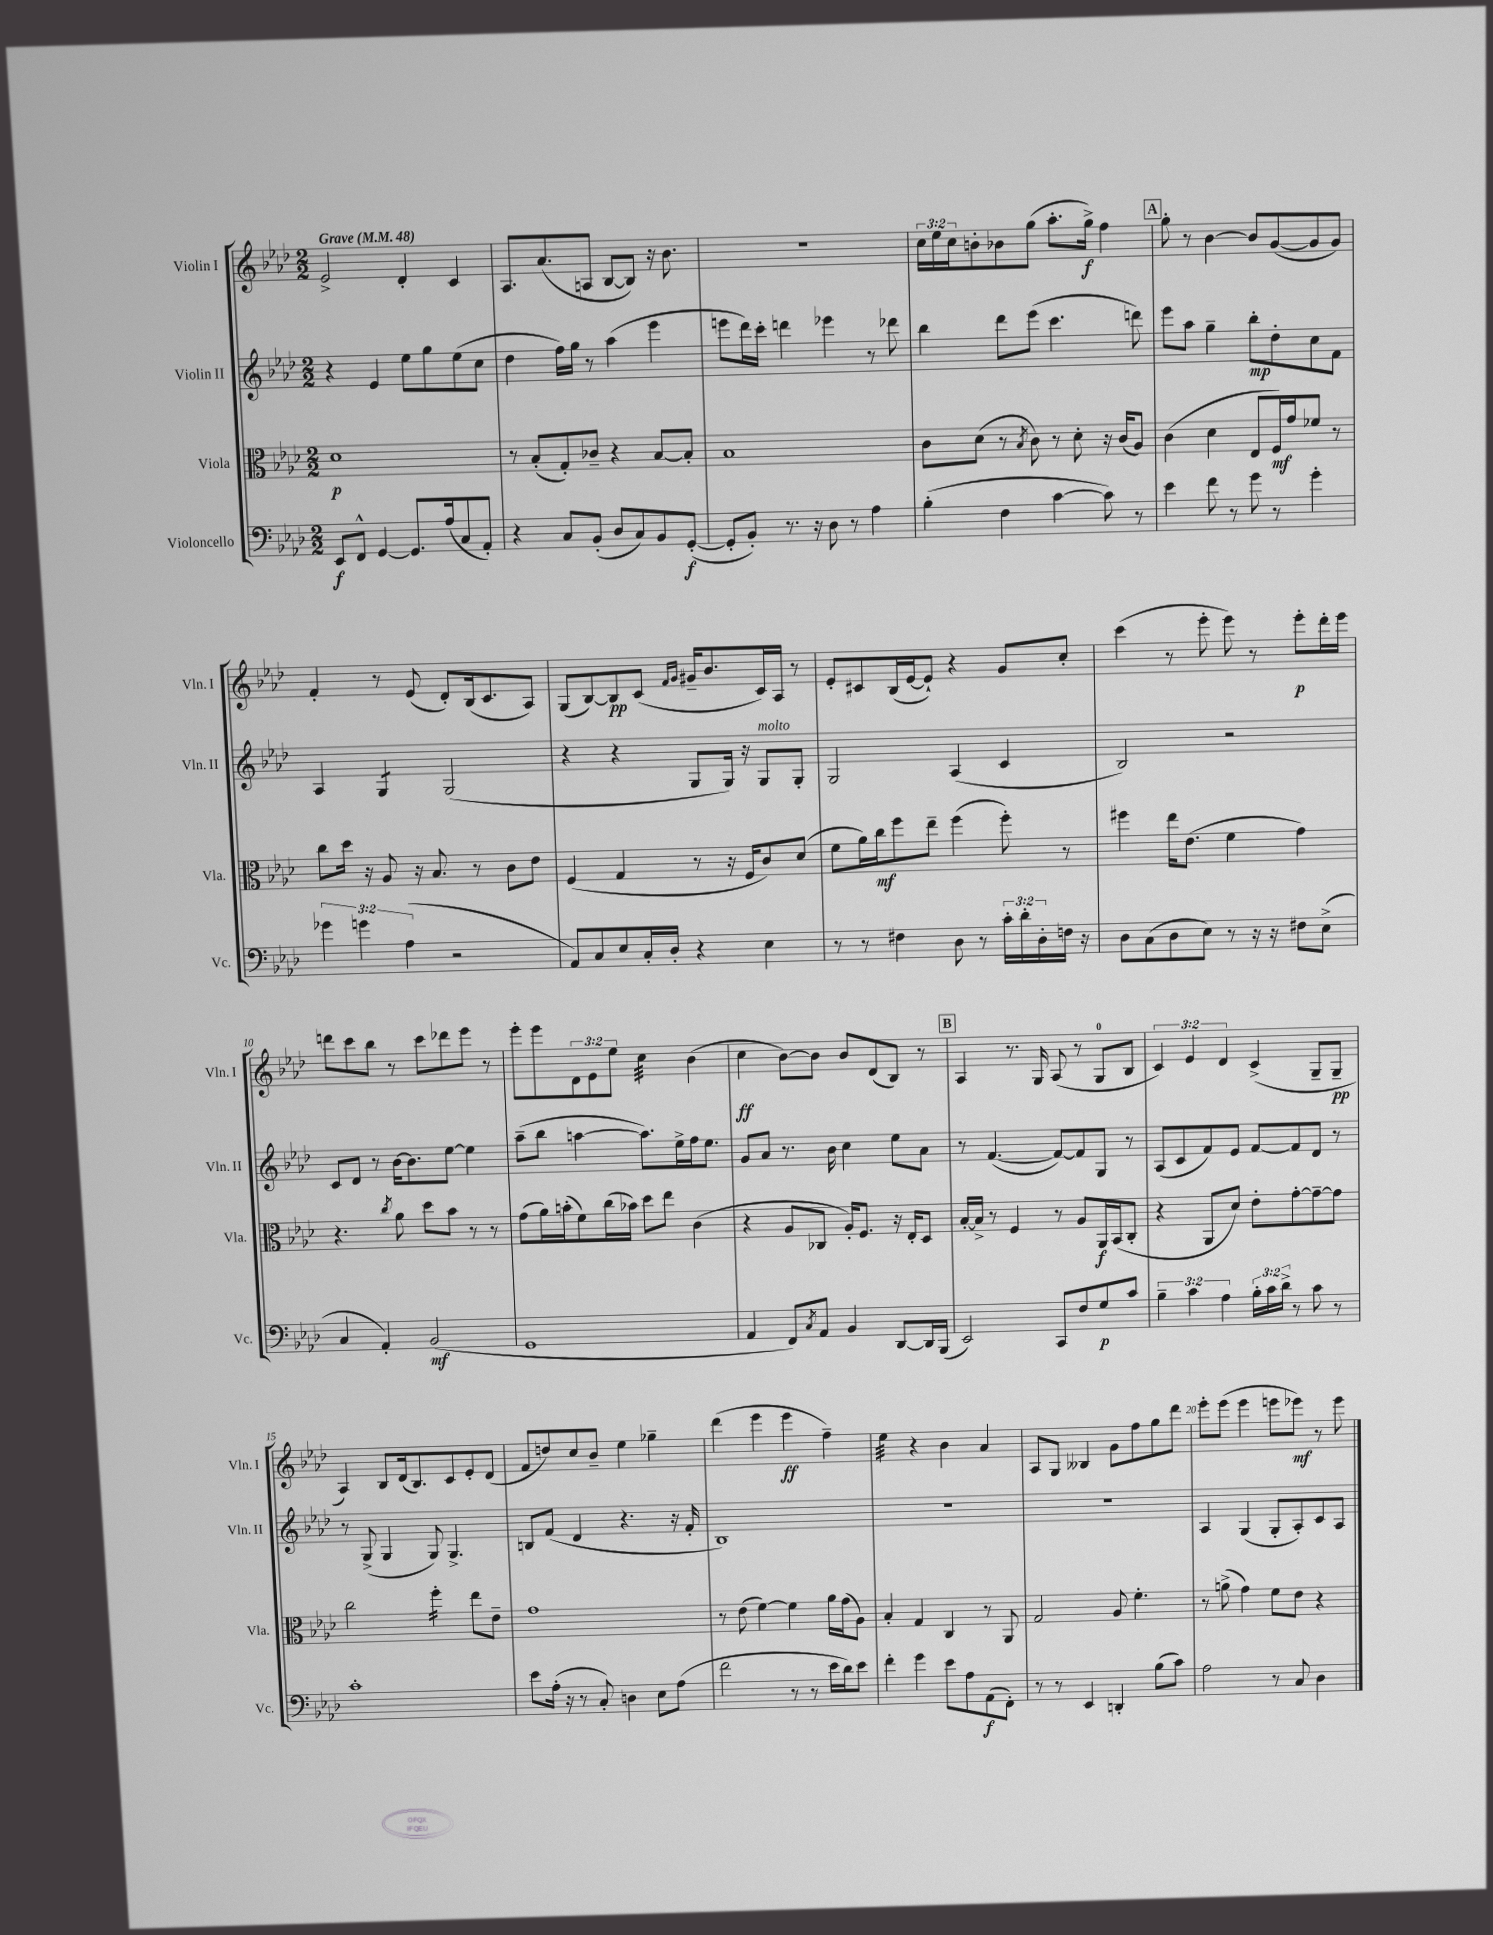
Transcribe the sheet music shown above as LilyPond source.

<<
\new StaffGroup <<
\new Staff = "s0" \with { instrumentName = "Violin I" shortInstrumentName = "Vln. I" } {
    \clef treble \key aes \major \numericTimeSignature \time 2/2 \override Staff.TupletNumber.text = #tuplet-number::calc-fraction-text \tempo "Grave" 4 = 48
    ees'2-> des'4-. c'4 |
    aes8. aes'8.( a8 bes8~ bes8) r16 bes'8. |
    r1 |
    \tuplet 3/2 { c''16 ees''16 c''16 } b'8-. bes'8 g''8( aes''8.-. g''16->\f) f''4 |
    \mark \markup { \box "A" } g''8-. r8 bes'4~ bes'8 g'8~( g'8 g'8) |
    f'4-. r8 ees'8( des'8-.) bes16( c'8. aes8) |
    g8( bes8~) bes8\pp c'8( \grace { f'16 g'16 } gis'16-- bes'8. c'16) aes16 r8 |
    ees'8-. cis'8 bes16( ees'16~ ees'8-!) r4 g'8 c''8-. |
    c'''4( r8 ees'''8-. ees'''8) r8 ees'''8-.\p des'''16-. ees'''16 |
    d'''8 c'''8 bes''8 r8 c'''8 des'''8 ees'''8 r8 |
    ees'''8-. ees'''8 \tuplet 3/2 { des'8 ees'8 ees''8 } c''4:32 bes'4( |
    c''4\ff bes'8~) bes'8 bes'8 des'8( bes8) r8 |
    \mark \markup { \box "B" } aes4 r8. g16 aes8( r8 g8-0 bes8 |
    \tuplet 3/2 { c'4) ees'4 des'4 } c'4->( g8-- g8--\pp |
    aes4) bes8 des'16( bes8.) c'8 ees'8-. des'8( |
    f'8 d''8) c''8 bes'8-- ees''4 ges''4-- |
    des'''4( ees'''4 ees'''4\ff f''4--) |
    ees''4:32 r4 bes'4 aes'4 |
    aes8 g8 beses4 g'8 f''8 g''8 des'''8 |
    ees'''8-. ees'''8( ees'''4 e'''8 ees'''8\mf) r8 ees'''8 \bar "|." |
}
\new Staff = "s1" \with { instrumentName = "Violin II" shortInstrumentName = "Vln. II" } {
    \clef treble \key aes \major \numericTimeSignature \time 2/2
    r4 ees'4 ees''8 g''8 ees''8( c''8 |
    des''4 f''16) g''16 r8 aes''4( ees'''4 |
    e'''8 des'''16) c'''16-. d'''4 ees'''4 r8 des'''8 |
    bes''4 des'''8 ees'''8( c'''4. d'''8) |
    \mark \markup { \box "A" } ees'''8 aes''8 g''4-- bes''8-.\mp des''8-. c''8 f'8 |
    aes4 g4:8 g2( |
    r4 r4 g8 g16) r16 g8^\markup { \italic "molto" } g8-. |
    g2 aes4( c'4 |
    bes2) r2 |
    c'8 des'8 r8 bes'16~ bes'8. ees''8~ ees''4 |
    aes''8--( bes''8 a''4~ a''8.) ees''16-> f''16 ees''8. |
    g'8 aes'8 r8. bes'16 c''4 ees''8 aes'8 |
    \mark \markup { \box "B" } r8 f'4.~( f'8~) f'8 g8 r8 |
    aes8( c'8 f'8) ees'8 f'8~ f'8 des'8 r8 |
    r8 g8->( g4 g8) g4.-> |
    b8 f'8( des'4 r4. r16 f'16-. |
    bes1) |
    R1 |
    R1 |
    aes4 g4( g8-. aes8-.) c'8 aes8 \bar "|." |
}
\new Staff = "s2" \with { instrumentName = "Viola" shortInstrumentName = "Vla." } {
    \clef alto \key aes \major \numericTimeSignature \time 2/2
    des'1\p |
    r8 bes8-.( g8-.) ces'8-- r4 bes8~ bes8-. |
    bes1 |
    c'8 des'8( r8 \acciaccatura { bes8 } c'8) r8 des'8-. r16 c'16( aes8) |
    \mark \markup { \box "A" } c'4( des'4 ees8 f16\mf) g'16 fes'8 r8 |
    c''8 des''16 r16 aes8 r16 bes8. r8 c'8 ees'8 |
    f4( g4 r8 r16 f16 c'8) des'8( |
    f'8 aes'16) c''16\mf f''8 ees''8-- f''4( f''8-.) r8 |
    fis''4 ees''16 ees'8.( f'4 g'4) |
    r4. \acciaccatura { c''8 } aes'8 des''8 bes'8 r8 r8 |
    g'8( aes'16) b'16-.( f'8) c''16( bes'16) des''8 ees''8 c'4( |
    r4 aes8 ces8 aes16-.) f8. r16 ees16-. des8 |
    \mark \markup { \box "B" } bes16~-. bes16-> r8 f4 r8 aes8 aes,16\f bes,16( c8-. |
    r4 aes,8 des'8) ees'8-. g'8~-. g'8~-- g'8 |
    c''2 f''4:16-. ees''8 ees'8-- |
    g'1 |
    r8 ees'8( f'4~) f'4 aes'16 g'16( aes8) |
    bes4-. g4 c4 r8 aes,8 |
    g2 aes8 f'4.-. |
    r8 a'8->( g'4) f'8 ees'8 r4 \bar "|." |
}
\new Staff = "s3" \with { instrumentName = "Violoncello" shortInstrumentName = "Vc." } {
    \clef bass \key aes \major \numericTimeSignature \time 2/2 \override Staff.TupletNumber.text = #tuplet-number::calc-fraction-text
    ees,8\f f,8-^ g,4~ g,8. aes16( c8 aes,8-.) |
    r4 c8 bes,8-.( des8 c8) bes,8 g,8~-.\f( |
    g,8-. bes,8-.) r8. r16 des8 r8 aes4 |
    bes4-.( f4 c'4~ c'8) r8 |
    \mark \markup { \box "A" } ees'4 f'8 r8 g'8 r8 g'4-. |
    \tuplet 3/2 { ges'4 g'4 aes4( } r2 |
    aes,8) c8 ees8 c16-. des16-. r4 ees4 |
    r8 r8 fis4 des8 r8 \tuplet 3/2 { c'16-. des'16-. des16-. } f16 r16 |
    des8 c8( des8 ees8) r8 r16 r16 fis8 ees8->( |
    c4 aes,4-.) bes,2\mf( |
    g,1 |
    aes,4 f,8) \acciaccatura { c8 } aes,8 bes,4 des,8~ des,16 bes,,16( |
    \mark \markup { \box "B" } ees,2) c,8 f8 g8\p c'8 |
    \tuplet 3/2 { bes4-- c'4 aes4 } \tuplet 3/2 { bes16-. c'16 des'16-> } r8 c'8 r8 |
    c'1-. |
    ees'8 aes16-.( r16 r8 c8-.) d4 ees8 aes8( |
    f'2 r8 r8 ees'16 des'16) ees'8 |
    f'4-. g'4 ees'8 aes8 aes,8\f( f,8-.) |
    r8 r8 ees,4 d,4-. bes8( c'8) |
    aes2 r8 c8 des4 \bar "|." |
}
>>
>>
\layout { \context { \Score \override BarNumber.break-visibility = ##(#f #t #t) barNumberVisibility = #(every-nth-bar-number-visible 5) } }
